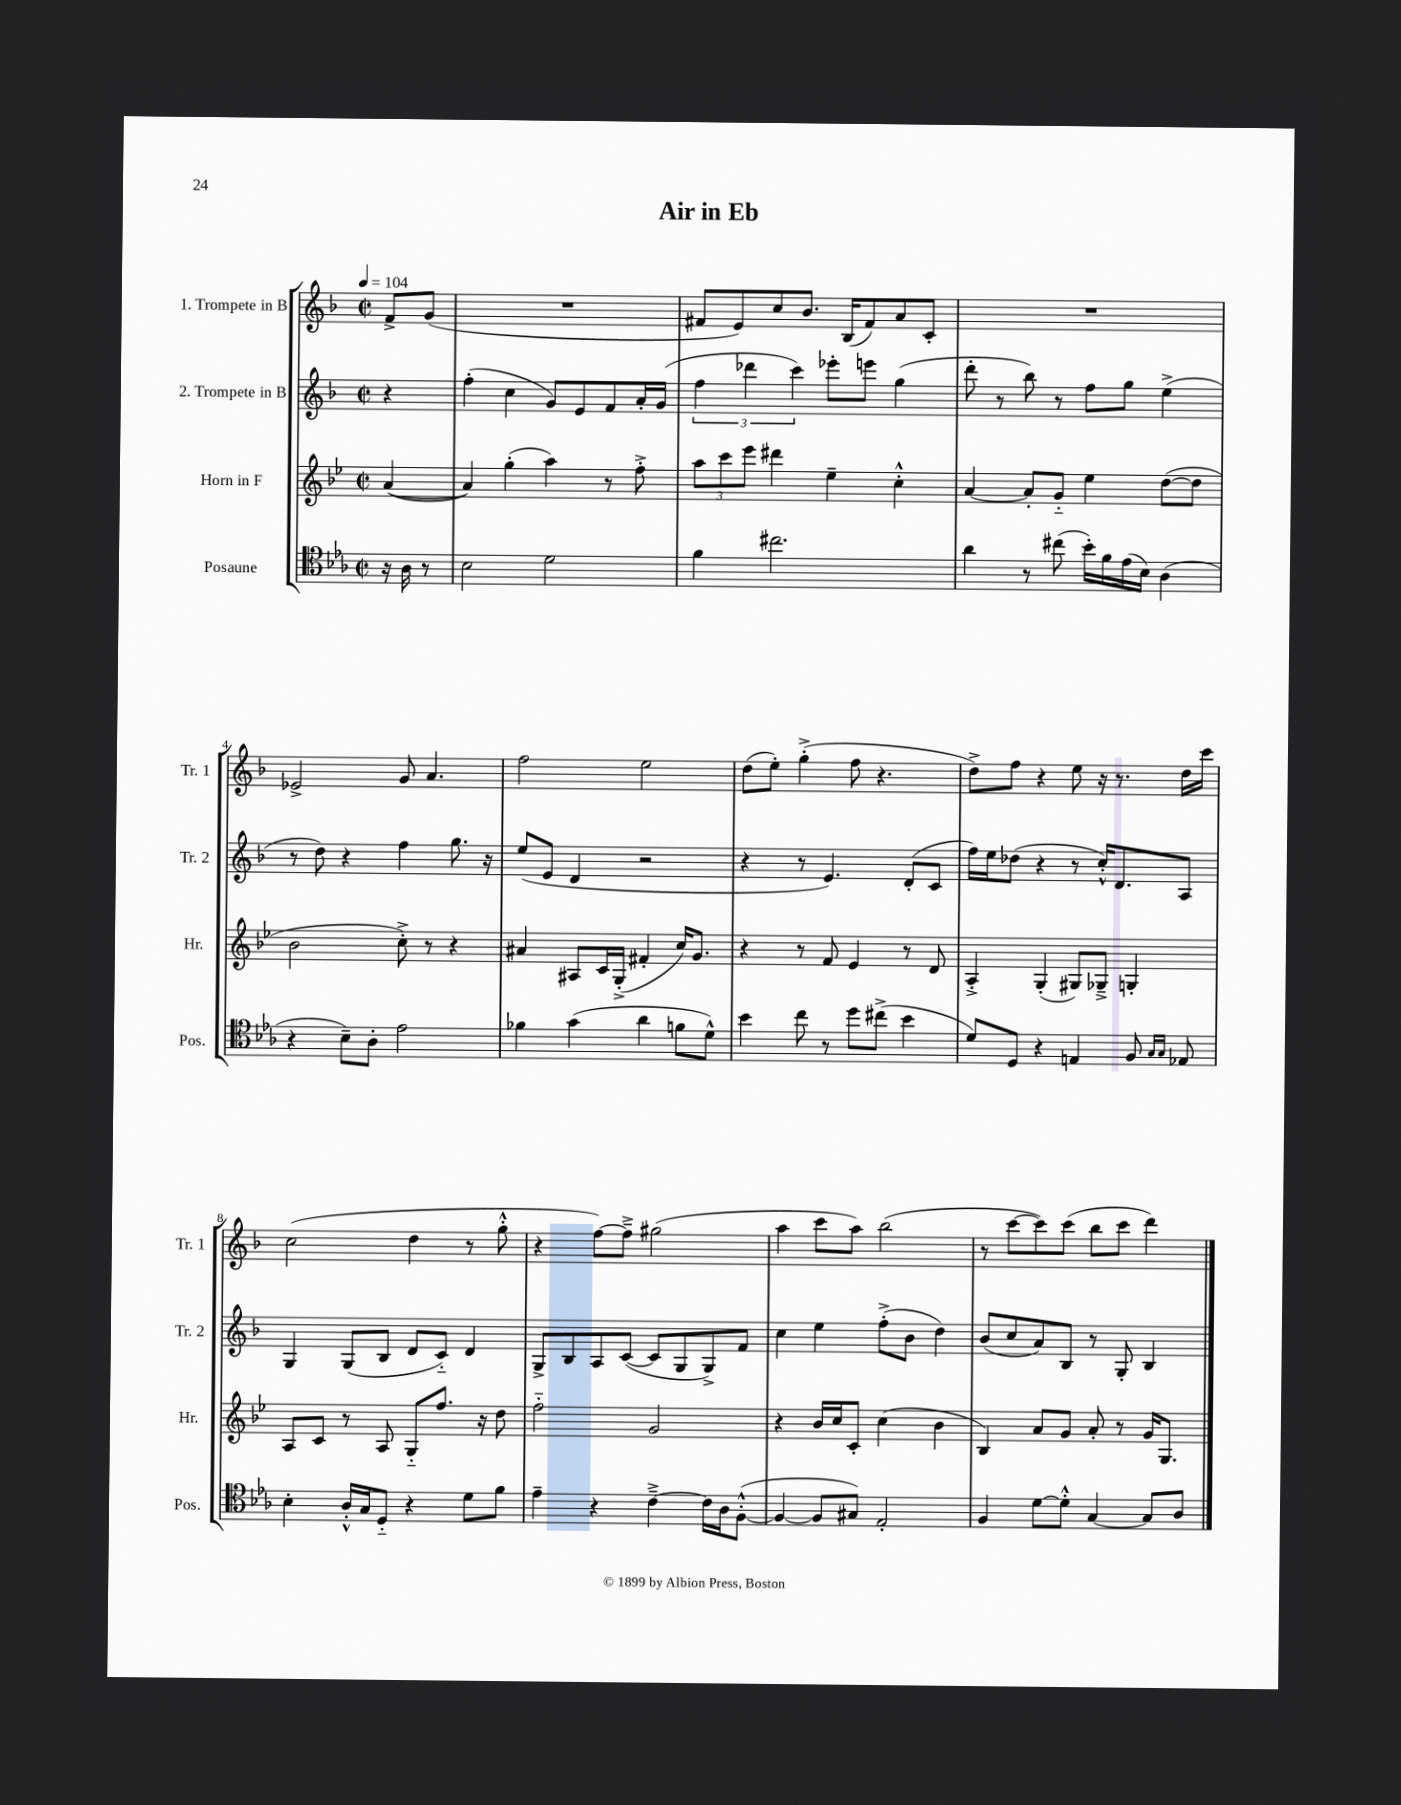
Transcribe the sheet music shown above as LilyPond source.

\header { title = "Air in Eb" }
<<
\new StaffGroup <<
\new Staff = "s0" \with { instrumentName = "1. Trompete in B" shortInstrumentName = "Tr. 1" } {
    \clef treble \key f \major \defaultTimeSignature \time 2/2 \partial 4 \tempo 4 = 104
    f'8-> g'8( |
    R1 |
    fis'8 e'8) c''8 bes'8. bes16( fis'8) a'8 c'8-. |
    R1 |
    ees'2-> g'8 a'4. |
    f''2 e''2 |
    d''8( e''8-.) g''4-.->( f''8 r4. |
    d''8->) f''8 r4 e''8 r16 r8. d''16 c'''16 |
    c''2( d''4 r8 g''8-.-^ |
    r4 f''8~) f''8---> gis''2( |
    a''4 c'''8 a''8) bes''2( |
    r8 c'''8~ c'''8) c'''8( bes''8 c'''8 d'''4) \bar "|." |
}
\new Staff = "s1" \with { instrumentName = "2. Trompete in B" shortInstrumentName = "Tr. 2" } {
    \clef treble \key f \major \defaultTimeSignature \time 2/2 \partial 4
    r4 |
    f''4-.( c''4 g'8) e'8 f'8 a'16-. g'16( |
    \tuplet 3/2 { f''4 des'''4 c'''4) } ees'''8-. e'''8 g''4( |
    d'''8-. r8 bes''8) r8 f''8 g''8 e''4->( |
    r8 d''8) r4 f''4 g''8. r16 |
    e''8( e'8 d'4 r2 |
    r4 r8 e'4.) d'8-.( c'8 |
    f''16) e''16 des''8( r4 r8 c''16-.-^) d'8. a8 |
    g4 g8( bes8 d'8 c'8-_) d'4 |
    g8-> bes8 a8 c'8~( c'8 g8 g8->) f'8 |
    c''4 e''4 f''8-.->( bes'8 d''4) |
    bes'8( c''8 a'8) bes8 r8 g8-. bes4 \bar "|." |
}
\new Staff = "s2" \with { instrumentName = "Horn in F" shortInstrumentName = "Hr." } {
    \clef treble \key bes \major \defaultTimeSignature \time 2/2 \partial 4
    a'4~( |
    a'4) g''4-.( a''4) r8 f''8-.-> |
    \tuplet 3/2 { a''8 c'''8 ees'''8 } dis'''4 ees''4-- c''4-.-^ |
    a'4~ a'8-. g'8-_ ees''4 d''8~( d''8 |
    bes'2 c''8-.->) r8 r4 |
    ais'4 ais8 c'16 g16-.->( fis'4-. c''16) g'8. |
    r4 r8 f'8 ees'4 r8 d'8 |
    a4-.-> g4-.( gis8) ges8---> g4-. |
    a8 c'8 r8 a8 g8-_ f''8. r16 d''8 |
    f''2-_ g'2 |
    r4 bes'16 c''16 c'8-. c''4( bes'4 |
    bes4) a'8 g'8 a'8-. r8 g'16 g8. \bar "|." |
}
\new Staff = "s3" \with { instrumentName = "Posaune" shortInstrumentName = "Pos." } {
    \clef tenor \key ees \major \defaultTimeSignature \time 2/2 \partial 4
    r16 aes16 r8 |
    bes2 d'2 |
    f'4 cis''2. |
    aes'4 r8 cis''8( bes'16-.) f'16 ees'16( bes16) aes4( |
    r4 bes8--) aes8-. ees'2 |
    fes'4 g'4( aes'4 f'8 d'8-^) |
    bes'4 c''8 r8 d''8 cis''8->( bes'4 |
    d'8) d8 r4 e4 f8 \grace { g16 g16 } ees8 |
    bes4-. aes16-.-^ g16 d8-_ r4 d'8 f'8 |
    ees'4-- r4 c'4~---> c'16 aes16 f8~-.-^( |
    f4~ f8 gis8) ees2-. |
    f4 d'8~ d'8-.-^ g4~ g8 aes8 \bar "|." |
}
>>
>>
